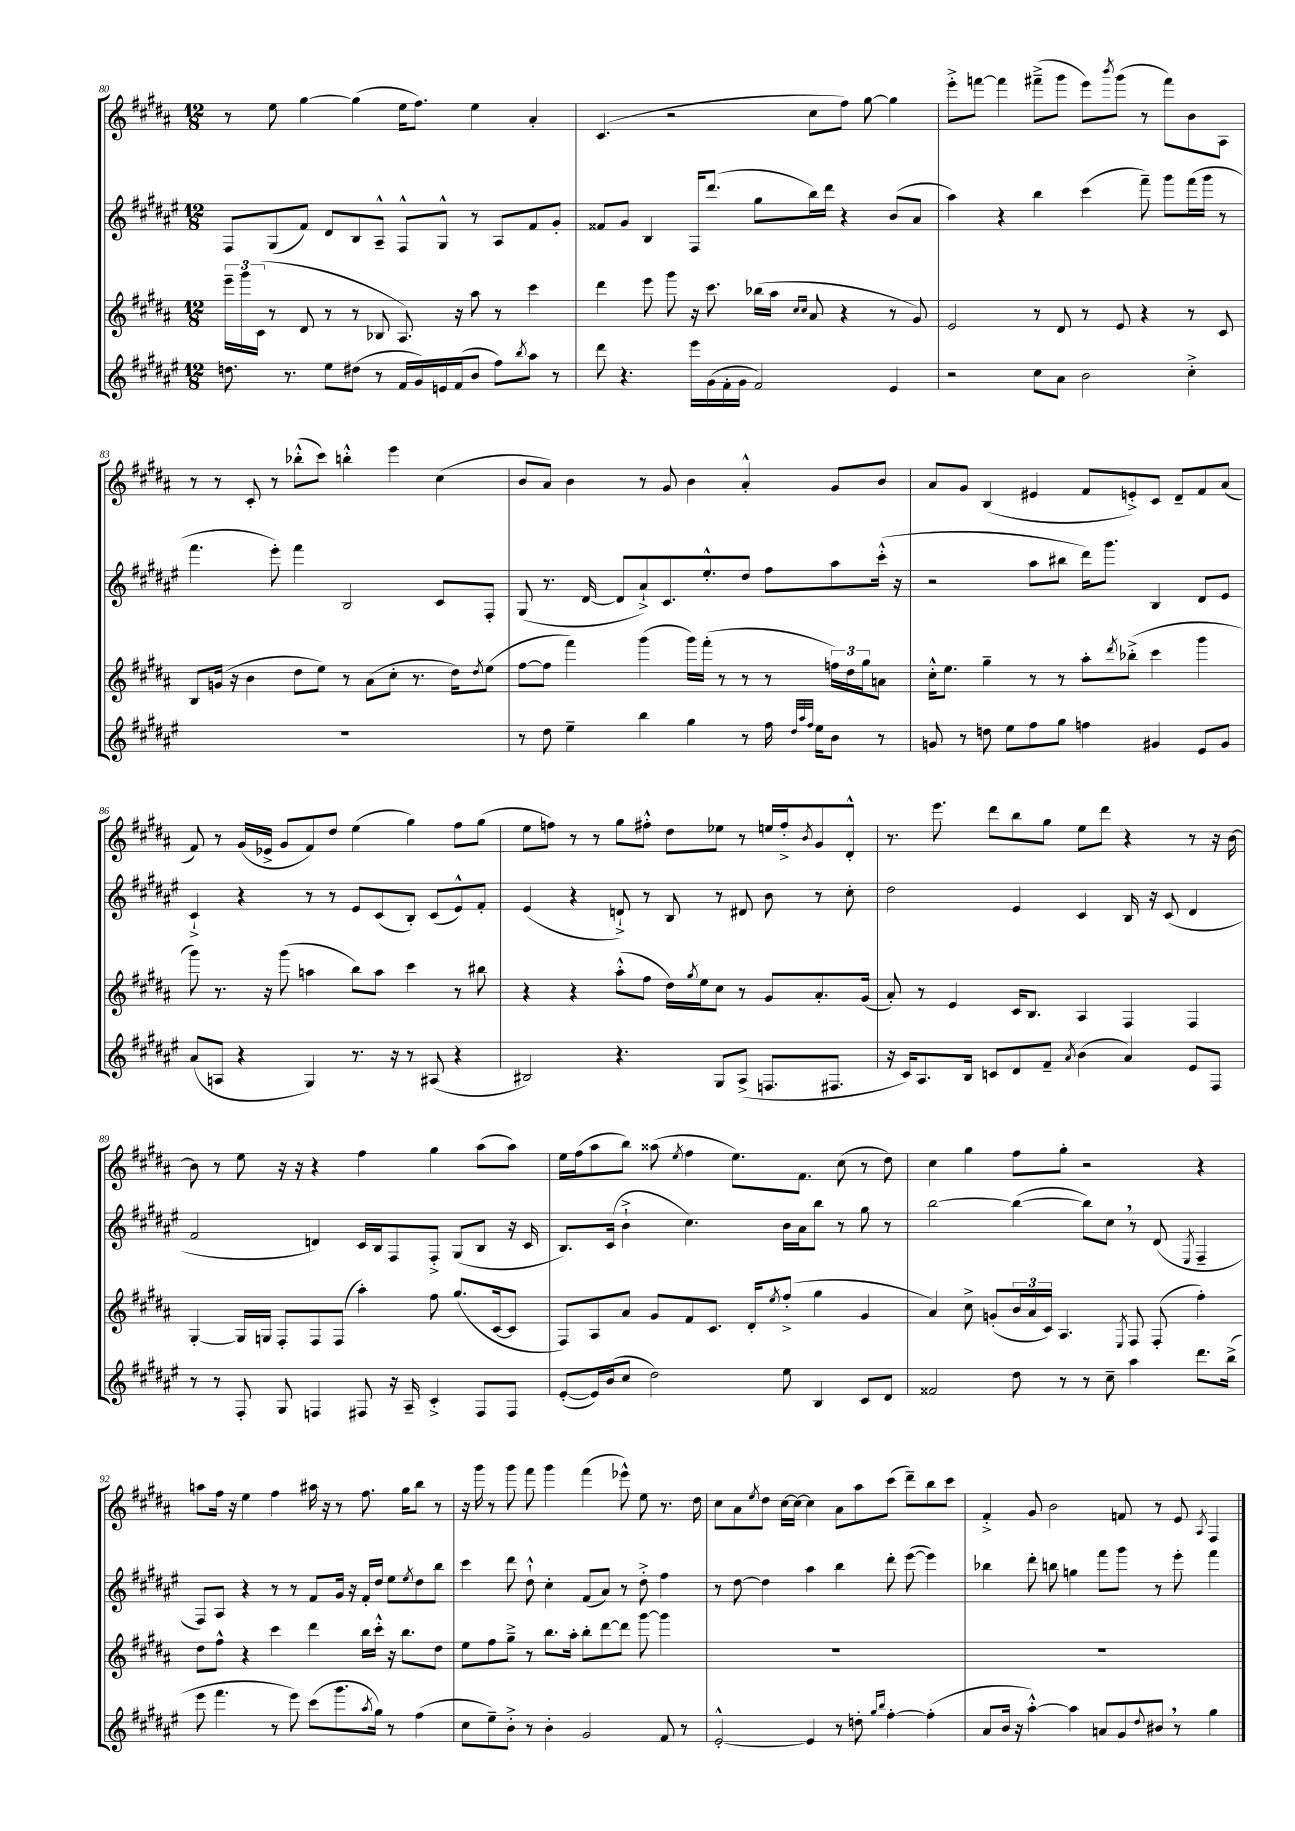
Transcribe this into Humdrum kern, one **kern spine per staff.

**kern	**kern	**kern	**kern
*staff4	*staff3	*staff2	*staff1
*clefG2	*clefG2	*clefG2	*clefG2
*k[f#c#g#d#a#e#]	*k[f#c#g#d#a#]	*k[f#c#g#d#a#e#]	*k[f#c#g#d#a#]
*M12/8	*M12/8	*M12/8	*M12/8
8.dd	24eee~	8F#	8r
.	24ggg#	.	.
.	(24c#	.	.
.	8r	(8G#	8ee
8.r	.	.	.
.	8d#	8f#)	[4gg#
8ee#	8r	8d#	.
(8dd#	8r	8B	(4gg#]
8r	8B-	8A#~^^	.
16f#	8.A#)	8F#^^	16ee
16g#)	.	.	8.ff#)
16e	.	8G#^^	.
(16f#	16r	.	.
8b	8aa#	8r	4ee
8ff#)	8r	8A#	.
8qbb	.	.	.
8aa#	4ccc#	8f#	4a#'
8r	.	8g#'	.
=	=	=	=
8ddd#	4ddd#	8f##	(4.c#
4.r	.	8g#	.
.	8eee	4B	.
.	8ggg#	.	2r
16eee#	16r	16F#	.
(16g#	8.ccc#	(8.ddd#	.
16f#'	.	.	.
16g#	.	.	.
2f#)	(16bb-	8gg#	.
.	16aa#	.	.
.	16qqcc#	.	.
.	16qqcc#	.	.
.	8a#	16bb)	8cc#
.	.	16ddd#	.
.	4r	4r	8ff#)
.	.	.	[8gg#
4e#	8r	(8b	4gg#]
.	8g#)	8a#	.
=	=	=	=
2r	2e	4aa#)	8eee'^
.	.	.	[8fff
.	.	4r	4fff]
8cc#	8r	4bb	(8fff#~^
8a#	8d#	.	8ggg#
2b	8r	(4ccc#	8eee)
.	.	.	8qbbb
.	8e	.	(8ggg#
.	4r	8fff#~)	8r
.	.	8ggg#	8fff#)
4cc#'^	8r	(16fff#	8b
.	.	16ggg#	.
.	8c#	8r	8A#
=	=	=	=
1.r	8B	4.fff#	8r
.	(16g	.	8r
.	16r	.	.
.	4b	.	8c#'
.	.	8eee#')	8r
.	8dd#	4fff#	(8bb-'^^
.	8ee)	.	8ccc#)
.	8r	2B	4bb'^^
.	(8a#	.	.
.	8cc#'	.	4eee
.	8.r	.	.
.	.	8c#	(4cc#
.	16dd#)	.	.
.	8qdd#	.	.
.	(8ee	8F#'	.
=	=	=	=
8r	[8ff#	(8G#	8b
8dd#	8ff#]	8.r	8a#)
4ee#~	4fff#)	.	4b
.	.	[16d#	.
.	.	8d#]	.
4bb	(4ggg#	8a#`^)	8r
.	.	8.c#	8g#
4gg#	16ggg#)	.	4b
.	(16fff#'	8.ee#'^^	.
.	8r	.	.
8r	8r	8dd#	4a#'^^
16ff#	8r	8ff#	.
32qqdd#	.	.	.
32qqaa#	.	.	.
32qqff#	.	.	.
16ee#	.	.	.
8b	24ff)	8aa#	8g#
.	24dd#	.	.
.	24gg#	.	.
8r	8a	(16ccc#'^^	8b
.	.	16r	.
=	=	=	=
8g	16cc#'^^	2r	8a#
.	8.ee	.	.
8r	.	.	8g#
8dd	4gg#~	.	(4B
8ee#	.	.	.
8ff#	8r	8aa#	4e#
8gg#	8r	8bb#	.
4ff	8aa#'	16ddd#)	8f#
.	.	8.ggg#	.
.	8qddd#	.	.
.	(8bb-'^	.	8e'^)
4g#	4ccc#	4B	8c#
.	.	.	8d#~
8e#	4ggg#	8d#	8f#
8g#	.	8e#	(8a#
=	=	=	=
(8a#	8ggg#)	4c#`^	8f#)
8A	8.r	.	8r
4r	.	4r	(16g#
.	16r	.	16e-^
.	(8ggg#	.	8g#
4G#)	4aa	8r	8f#)
.	.	8r	8dd#
8.r	8bb)	8e#	(4ee
.	8aa	(8c#	.
16r	.	.	.
8r	4ccc#	8B')	4gg#)
(8A#	.	(8c#	.
4r	8r	8e#^^)	8ff#
.	8bb#	8f#'	(8gg#
=	=	=	=
2B#)	4r	(4e#	8ee
.	.	.	8ff)
.	4r	4r	8r
.	.	.	8r
4.r	(8aa#'^^	8d`^)	8gg#
.	8ff#	8r	8ff#'^^
.	16dd#)	8B	8dd#
.	8qgg#	.	.
.	16ee	.	.
8G#	8cc#	8r	8ee-
(8A#^	8r	8d#	8r
8.F	8g#	8b	16ee
.	.	.	16ff#'^
.	.	.	8qb
.	8.a#'	8r	8g#
8.F#	.	.	.
.	.	8cc#'	8d#'^^
.	(16g#	.	.
=	=	=	=
16r	8a#')	2dd#	8.r
16c#)	.	.	.
8.A#	8r	.	.
.	.	.	8.eee
.	4e	.	.
16B	.	.	.
8c	.	.	8ddd#
8d#	16c#	4e#	8bb
.	8.B	.	.
8f#~	.	.	8gg#
8qa#	.	.	.
(4b	4A#	4c#	8ee
.	.	.	8ddd#
4a#)	4F#	16B	4r
.	.	16r	.
.	.	(8c#	.
8e#	4F#	4d#	8r
8F#	.	.	16r
.	.	.	[16b
=	=	=	=
8r	[4G#'	2f#	8b]
8r	.	.	8r
8F#'	16G#]	.	8ee
.	16G	.	.
8G#	8F#'	.	16r
.	.	.	16r
4F	8F#	4d)	4r
.	(8F#	.	.
8F#	4aa#')	16c#	4ff#
.	.	16B	.
16r	.	8F#	.
16A#~	.	.	.
4c#'^	8ff#	8F#'^	4gg#
.	(8.gg#	(8G#	.
8F#	.	8B	(8aa#
.	[16c#	.	.
8F#	8c#]	16r	8aa#)
.	.	16c#	.
=	=	=	=
([8e#'	8F#)	8.B)	16ee
.	.	.	(16ff#
16e#])	8A#	.	8aa#
(16b	.	(16c#	.
8cc#	8a#	4b`^	8bb)
2dd#)	8g#	.	(8aa##
.	.	.	8qee
.	8f#	4.cc#)	4ff#
.	8.c#	.	.
.	.	.	8.ee)
.	16d#'	.	.
.	8qee	.	.
8ee#	(8ff#'^	16b	.
.	.	16a#	8.f#
4B	4gg#	8bb	.
.	.	8r	(8cc#
8c#	4g#	8gg#	8r
8d#	.	8r	8dd#)
=	=	=	=
2f##	4a#)	[2bb	4cc#
.	8cc#^	.	4gg#
.	(8g'	.	.
8dd#	24b	(4bb_	8ff#
.	24a#	.	.
.	24c#)	.	.
8r	4.A#	.	8gg#'
8r	.	8bb])	2r
8cc#~	.	8cc#	.
.	8qE	.	.
4aa#	8F#	8r	.
.	(8F#'	(8d#	.
.	.	8qE#	.
8.ddd#	4ff#')	4F#~	4r
(16bb^	.	.	.
=	=	=	=
8eee#	8dd#	8F#)	8aa
4.fff#	8ff#^^	8A#	16ff#
.	.	.	16r
.	4r	4r	4ee
8r	4ccc#	8r	4ff#
8eee#)	.	8r	.
(8ccc#	4ddd#	8f#	16aa#
.	.	.	16r
8.ggg#	.	16g#	8r
.	.	16r	.
.	16bb	16f#'	8.ff#
8qaa#	.	.	.
16gg#)	16ccc#'^^	16dd#	.
8r	16r	8ee#	.
.	8.bb	.	16gg#
.	.	8qee#	.
(4ff#	.	8dd#	8bb
.	8dd#	8bb	8r
=	=	=	=
8cc#	8ee	4ccc#	16r
.	.	.	16ggg#
8ee#~)	8ff#	.	8r
8b'^	8gg#~^	8ddd#	8ggg#
8r	8r	8dd#`^^	8fff#
4b'	8.bb	4cc#'	4ggg#
.	16aa#'	.	.
2g#	8bb'	(8f#	(4fff#
.	[8ddd#	8a#)	.
.	8ddd#]	8r	8eee-^^)
.	[8ggg#	8dd#'^	8ee
8f#	4ggg#]	4ff#	8.r
8r	.	.	.
.	.	.	16dd#
=	=	=	=
[2e#'^^	1.r	8r	8cc#
.	.	[8dd#	8a#
.	.	.	8qee
.	.	4dd#]	8dd#
.	.	.	[16cc#
.	.	.	16cc#_
4e#]	.	4aa#	4cc#]
8r	.	4bb	8a#
8dd'	.	.	8aa#
16qqgg#	.	.	.
16qqbb	.	.	.
[4ff#'	.	8ddd#'	(8ccc#
.	.	([8eee#	8ddd#~)
(4ff#']	.	4eee#])	8bb
.	.	.	8ccc#
=	=	=	=
8a#	1.r	4bb-	4f#'^
16b	.	.	.
16r	.	.	.
[4aa#'^^)	.	8ddd#'	8g#
.	.	8bb	2b
4aa#]	.	4gg	.
8a	.	8fff#	.
8g#	.	8ggg#	8f
8qqdd#	.	.	.
8b#	.	8r	8r
8r	.	8eee#'	8e
.	.	.	8qA#
4gg#	.	4fff#	4F#
==	==	==	==
*-	*-	*-	*-
